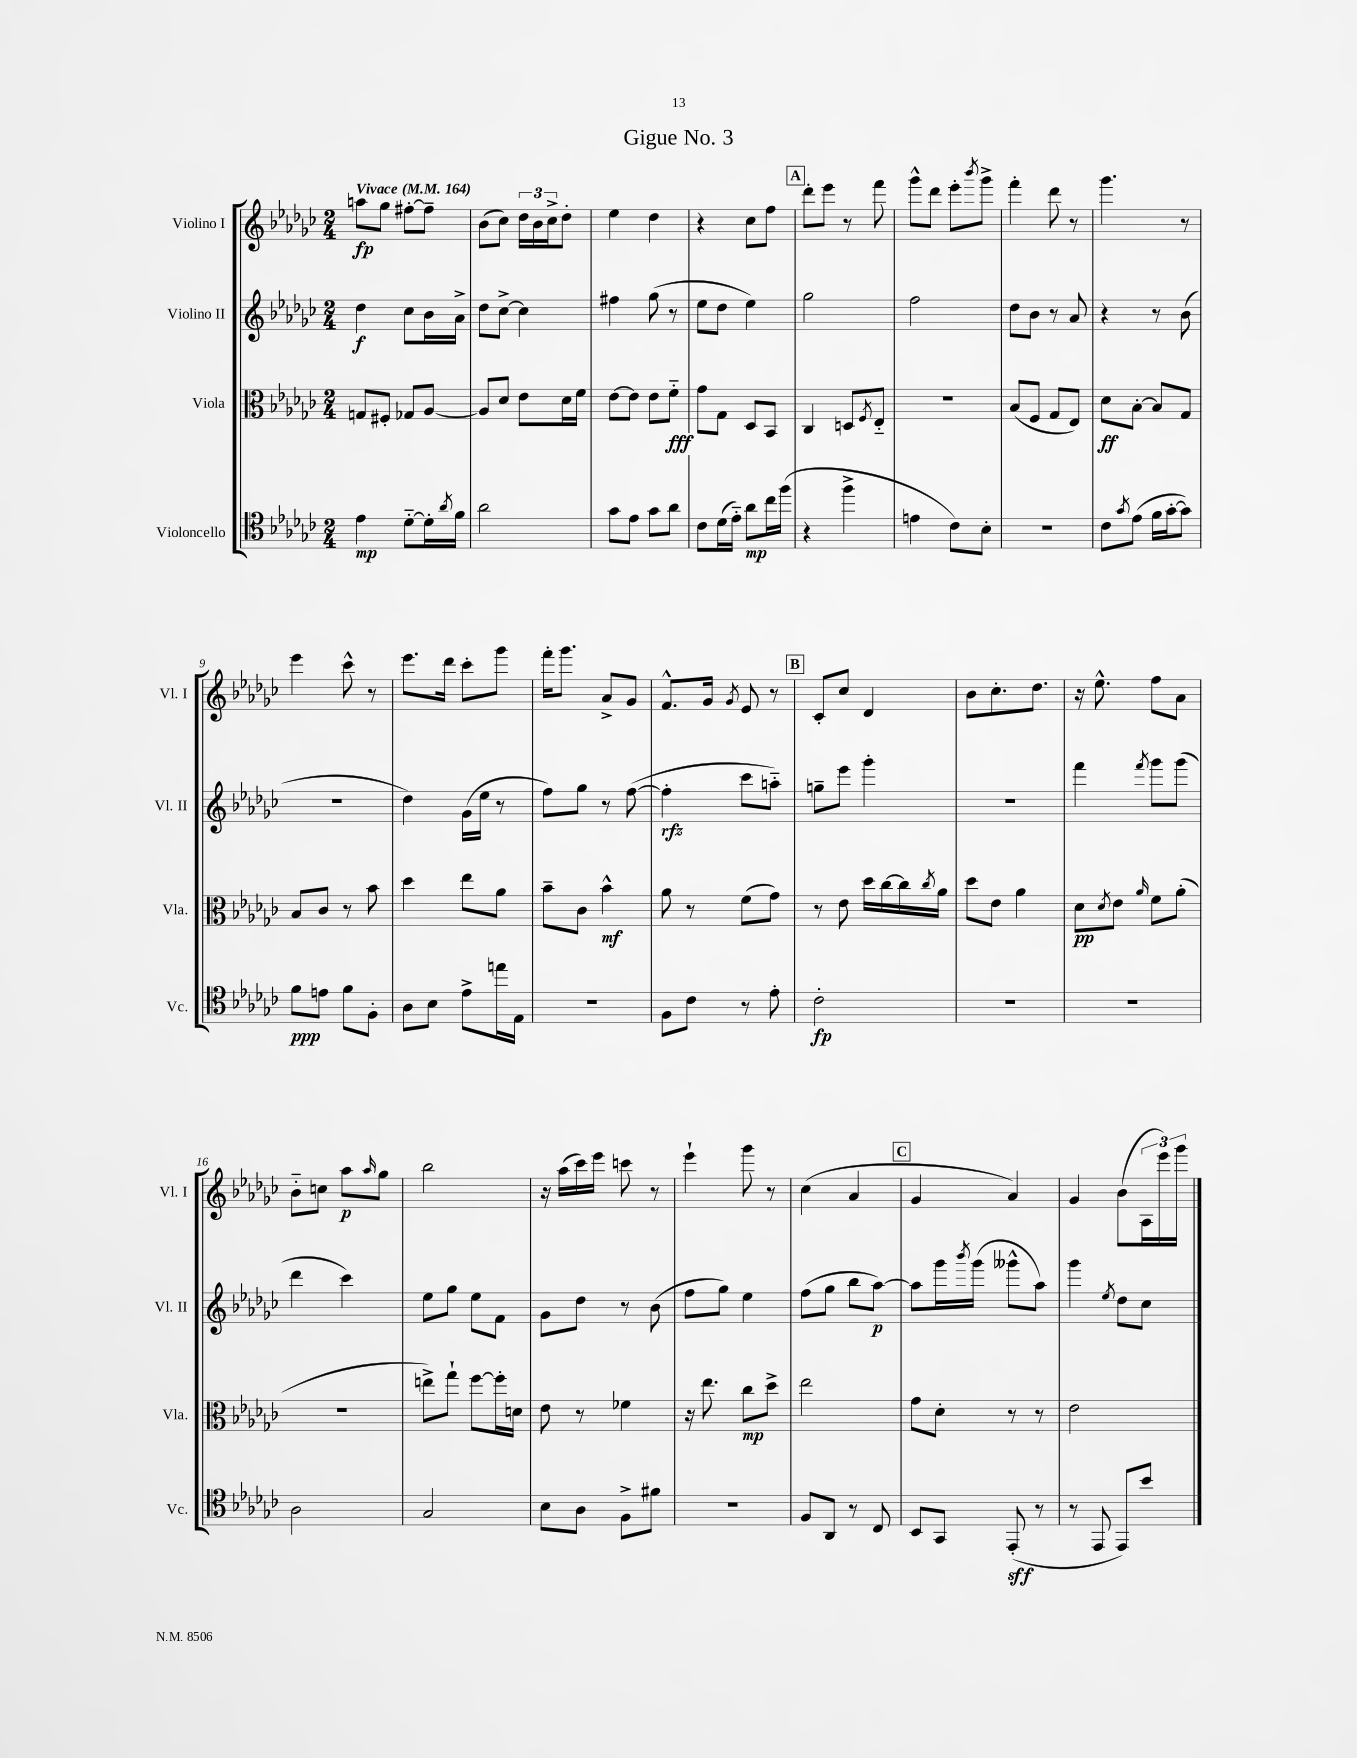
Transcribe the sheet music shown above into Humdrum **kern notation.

**kern	**kern	**kern	**kern
*staff4	*staff3	*staff2	*staff1
*clefC4	*clefC3	*clefG2	*clefG2
*k[b-e-a-d-g-c-]	*k[b-e-a-d-g-c-]	*k[b-e-a-d-g-c-]	*k[b-e-a-d-g-c-]
*M2/4	*M2/4	*M2/4	*M2/4
*MM164	*MM164	*MM164	*MM164
4e-	8G	4dd-	8aa
.	8F#'	.	8gg-
[8d-'~	8G-	8cc-	[8ff#'
16d-']	[8A-	16b-	8ff#~]
8qa-	.	.	.
16f	.	16a-^	.
=	=	=	=
2a-	8A-]	8dd-	(8b-
.	8d-	[8cc-^	8cc-)
.	8e-	4cc-]	24dd-
.	.	.	24b-
.	.	.	24cc-^
.	16d-	.	8dd-'
.	16f	.	.
=	=	=	=
8g-	[8e-	4ff#	4ee-
8e-	8e-]	.	.
8g-	8e-	(8gg-	4dd-
8a-	8f'~	8r	.
=	=	=	=
8c-	8g-	8ee-	4r
(16d-	8G-	8dd-	.
16e-'~)	.	.	.
8a-	8D-	4ee-)	8cc-
16cc-	8BB-	.	8ff
(16ff	.	.	.
=	=	=	=
4r	4C-	2gg-	8ddd-'
.	.	.	8eee-
4ff^	8D	.	8r
.	8qF	.	.
.	8E-'~	.	8fff
=	=	=	=
4e	2r	2ff	8ggg-^^
.	.	.	8ddd-
8c-)	.	.	8eee-'
.	.	.	8qbbb-
8B-'	.	.	8ggg-^
=	=	=	=
2r	(8B-	8dd-	4fff'
.	8F	8b-	.
.	8G-	8r	8ddd-
.	8E-)	8a-	8r
=	=	=	=
8c-	8d-	4r	4.ggg-
8qg-	.	.	.
(8e-	[8B-'	.	.
16f	8B-]	8r	.
[16g-'	.	.	.
8g-])	8G-	(8b-	8r
=	=	=	=
8f	8B-	2r	4eee-
8e	8c-	.	.
8f	8r	.	8ccc-^^
8F'	8b-	.	8r
=	=	=	=
8A-	4dd-	4dd-)	8.eee-
8B-	.	.	.
.	.	.	16ddd-
8e-^	8ee-	(16g-	8ccc-'
.	.	16ee-	.
16ee	8a-	8r	8ggg-
16E-	.	.	.
=	=	=	=
2r	8b-~	8ff)	16fff'
.	.	.	8.ggg-
.	8c-	8gg-	.
.	4b-^^	8r	8a-^
.	.	([8ff	8g-
=	=	=	=
8F	8a-	4ff']	8.f^^
8c-	8r	.	.
.	.	.	16g-
.	.	.	8qg-
8r	(8f	8ccc-	8e-
8e-'	8g-)	8aa'~)	8r
=	=	=	=
2c-'	8r	8gg~	8c-'
.	8e-	8eee-	8cc-
.	16dd-	4ggg-'	4d-
.	[16cc-	.	.
.	16cc-]	.	.
.	8qcc-	.	.
.	16a-	.	.
=	=	=	=
2r	8dd-	2r	8b-
.	8e-	.	8.cc-'
.	4a-	.	.
.	.	.	8.dd-
=	=	=	=
2r	8d-	4fff	16r
.	.	.	8.ee-^^
.	8qd-	.	.
.	8e-	.	.
.	16qqa-	8qfff	.
.	8f	8ggg-	8ff
.	(8a-'	(8ggg-	8a-
=	=	=	=
2A-	2r	4ddd-	8b-'~
.	.	.	8cc
.	.	4ccc-)	8aa-
.	.	.	16qqaa-
.	.	.	8gg-
=	=	=	=
2G-	8ee^)	8ee-	2bb-
.	8gg-`	8gg-	.
.	[8ff	8ee-	.
.	16ff']	8f	.
.	16d	.	.
=	=	=	=
8B-	8e-	8g-	16r
.	.	.	(16aa-
8A-	8r	8dd-	16ccc-)
.	.	.	16eee-
8F^	4f-	8r	8ccc
8f#	.	(8b-	8r
=	=	=	=
2r	16r	8ff	4eee-`
.	8.ee-	.	.
.	.	8gg-)	.
.	8cc-	4ee-	8ggg-
.	8dd-^	.	8r
=	=	=	=
8F	2ee-	(8ff	(4cc-
8AA-	.	8gg-	.
8r	.	8bb-	4a-
8C-	.	[8aa-)	.
=	=	=	=
8BB-	8g-	8aa-]	4g-
8GG-	8d-'	16ggg-	.
.	.	8qbbb-	.
.	.	(16ggg-	.
(8EE-'	8r	8ggg--^^	4a-)
8r	8r	8aa-)	.
=	=	=	=
8r	2e-	4ggg-	4g-
8EE-	.	.	.
.	.	8qee-	.
8EE-)	.	8dd-	(8b-
8b-	.	8cc-	24A-
.	.	.	24eee-)
.	.	.	24ggg-
==	==	==	==
*-	*-	*-	*-
